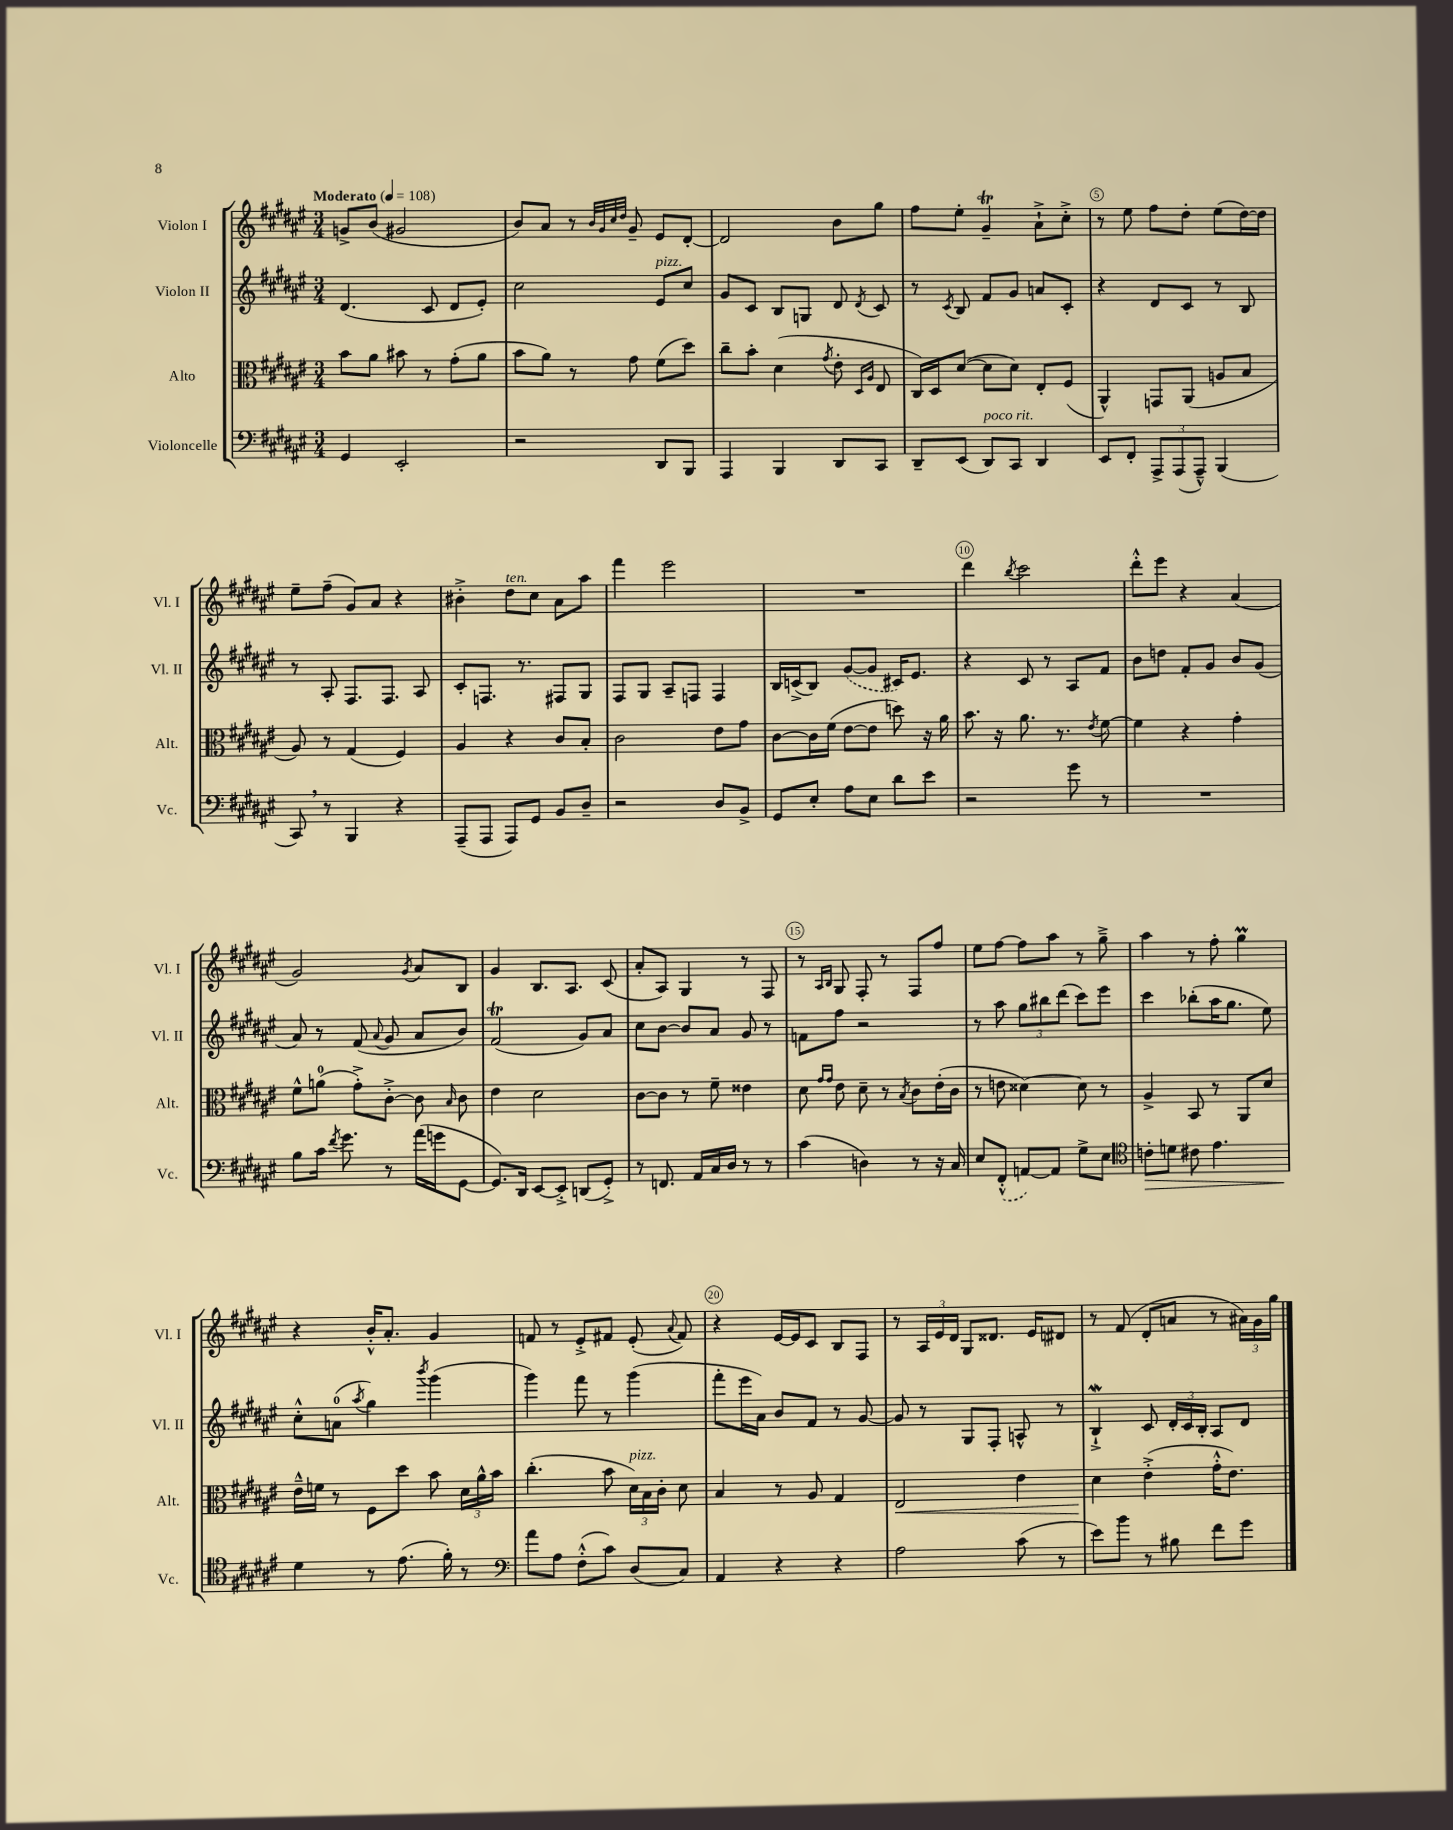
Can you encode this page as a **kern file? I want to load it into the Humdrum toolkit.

**kern	**kern	**kern	**kern
*staff4	*staff3	*staff2	*staff1
*clefF4	*clefC3	*clefG2	*clefG2
*k[f#c#g#d#a#e#]	*k[f#c#g#d#a#e#]	*k[f#c#g#d#a#e#]	*k[f#c#g#d#a#e#]
*M3/4	*M3/4	*M3/4	*M3/4
*MM108	*MM108	*MM108	*MM108
4GG#	8b	(4.d#	8g^
.	8a#	.	(8b
2EE#'	8b#	.	2g#
.	8r	8c#	.
.	(8g#'	8d#	.
.	8a#	8e#')	.
=	=	=	=
2r	8b	2cc#	8b)
.	8a#)	.	8a#
.	8r	.	8r
.	.	.	32qqb
.	.	.	32qqg#
.	.	.	32qqcc#
.	.	.	32qqdd#
.	8g#	.	8g#~
8DD#	(8f#	8e#	8e#
8BBB	8dd#)	8cc#	[8d#'
=	=	=	=
4AAA#	8cc#~	8g#	2d#]
.	8b'	8c#	.
4BBB	(4d#	8B	.
.	.	8G	.
.	8qg#	.	.
8DD#	8e#'	8d#	8b
.	16qqD#	.	.
.	16qqA#	8qd#	.
8CC#	8E#	8c#	8gg#
=	=	=	=
8DD#~	16C#)	8r	8ff#
.	16D#	.	.
.	.	8qc#	.
(8EE#	([8d#	8B	8ee#'
8DD#)	8d#]	8f#	4g#~
8CC#	8d#)	8g#	.
4DD#	8E#'	8a	8a#`^
.	(8F#	8c#'	8cc#'^
=	=	=	=
8EE#	4AA#^^)	4r	8r
8FF#'	.	.	8ee#
12AAA#^	8GG	8d#	8ff#
(12AAA#	.	.	.
.	(8AA#	8c#	8dd#'
12AAA#~^^)	.	.	.
(4BBB	8A	8r	(8ee#
.	8B	8B	[16dd#)
.	.	.	16dd#]
=	=	=	=
8CC#)	8A#)	8r	8ee#~
8r	8r	8A#'	(8ff#~
4BBB	(4G#	8.F#	8g#)
.	.	.	8a#
.	.	8.F#	.
4r	4F#)	.	4r
.	.	8A#	.
=	=	=	=
(8AAA#~	4A#	8c#'	4b#'^
8AAA#	.	8.F	.
8AAA#)	4r	.	8dd#
.	.	8.r	.
8GG#	.	.	8cc#
8BB	8c#	8F#	8a#
8D#~	8B'	8G#	8aa#
=	=	=	=
2r	2c#	8F#	4fff#
.	.	8G#	.
.	.	8A#~	2eee#
.	.	8F	.
8D#	8e#	4F	.
8BB^	8g#	.	.
=	=	=	=
8GG#	[8c#	16B	2.r
.	.	(16c^	.
8E#'	16c#]	8B)	.
.	(16f#	.	.
8A#	[8e#	([8g#	.
8E#	8e#]	8g#]	.
8d#	8dd)	16c#)	.
.	.	8.e#	.
8e#	16r	.	.
.	16a#	.	.
=	=	=	=
2r	8.b	4r	4ddd#
.	16r	.	.
.	.	.	8qbb
.	8.a#	8c#	2ccc#
.	.	8r	.
.	8.r	.	.
8g#	.	8A#	.
.	8qe#	.	.
8r	[8f#	8f#	.
=	=	=	=
2.r	4f#]	8b	8ddd#'^^
.	.	8dd	8eee#
.	4r	8f#'	4r
.	.	8g#	.
.	4g#'	8b	(4a#
.	.	(8g#	.
=	=	=	=
8B	8f#^^	8a#)	2g#)
16c#	(8a	8r	.
8qf#	.	.	.
8.g#	.	.	.
.	8g#'^)	(8f#	.
.	.	8qqa#	.
8r	[8c#'^	8g#	.
.	.	.	8qg#
(16a#	8c#]	8a#	8a#
16g	.	.	.
.	16qqB	.	.
[8GG#	8c#	8b)	8B
=	=	=	=
8.GG#])	4e#	(2f#	4g#
16DD#	.	.	.
[8EE#	2d#	.	8.B
8EE#'^]	.	.	.
.	.	.	8.A#
(8DD	.	8g#)	.
8GG#'^)	.	8a#	(8c#
=	=	=	=
8r	[8c#	8cc#	8a#'
8.FF	8c#]	[8b	8A#)
.	8r	8b]	4G#
16AA#	.	.	.
16C#	8f#~	8a#	.
16D#	.	.	.
8r	4e##	8g#	8r
8r	.	8r	8F#
=	=	=	=
(4c#	8d#	8f	8r
.	16qqg#	.	16qqA#
.	16qqg#	.	16qqB
.	8e#	8ff#	8G#
4D)	8d#~	2r	8F#'
.	8r	.	8r
.	8qB	.	.
8r	8c#	.	8F#
16r	(16e#'	.	8ff#
16C#	16c#	.	.
=	=	=	=
8E#	8r	8r	8ee#
(8FF#'^^	8e	8aa#	[8ff#
[8AA)	[4d##)	12gg#	8ff#]
.	.	12bb#	.
8AA]	.	.	8aa#
.	.	(12ddd#	.
8G#^	8d##]	8ccc#)	8r
8E#	8r	8eee#	8gg#~^
=	=	=	=
*clefC4	*	*	*
8c'	4A#^	4ccc#	4aa#
8d	.	.	.
8c#	8BB	(8bb-'	8r
4.e#	8r	16aa#	8ff#'
.	.	8.gg#	.
.	8AA#	.	4gg#
.	8d#	8ee#)	.
=	=	=	=
4d#	16e#~^^	8cc#'^^	4r
.	16f	.	.
.	8r	(8a	.
.	.	8qaa#	.
8r	8F#	4gg#)	16b'^^
.	.	.	8.a#'
(8.e#	8dd#	.	.
.	.	8qbbb	.
.	8b	(4ggg#	4g#
16f#')	.	.	.
8r	24d#	.	.
.	24a#^^	.	.
.	24b	.	.
=	=	=	=
*clefF4	*	*	*
8a#	(4.cc#'	4ggg#)	8f
8A#	.	.	8r
(8F#'^^	.	8fff#	8e#'^
8c#)	8b	8r	8f#
(8D#	24d#)	(4ggg#	(8e#'
.	24B	.	.
.	24c#'	.	.
.	.	.	8qqa#
8C#)	8d#	.	8f#)
=	=	=	=
4AA#	4B	8fff#'	4r
.	.	16eee#	.
.	.	16a#)	.
4r	8r	8b	[16e#
.	.	.	16e#]
.	8A#	8f#	8c#
4r	4G#	8r	8B
.	.	[8g#	8F#
=	=	=	=
2A#	2E#	8g#]	8r
.	.	8r	24A#
.	.	.	24e#
.	.	.	24d#
.	.	8G#	8G#
.	.	8F#'	8.d##
(8c#	4e#	8A^^	.
.	.	.	16e#
8r	.	8r	8d#
=	=	=	=
8e#)	4d#	4B`^	8r
8b	.	.	(8f#
8r	(4e#'^	8c#	8d#'
8B#	.	24d#'	8a
.	.	24c#	.
.	.	24B'	.
8f#	16g#'^^	8A#	8r
.	8.e#)	.	.
8g#	.	8d#	24a#)
.	.	.	24g#
.	.	.	24gg#
==	==	==	==
*-	*-	*-	*-
